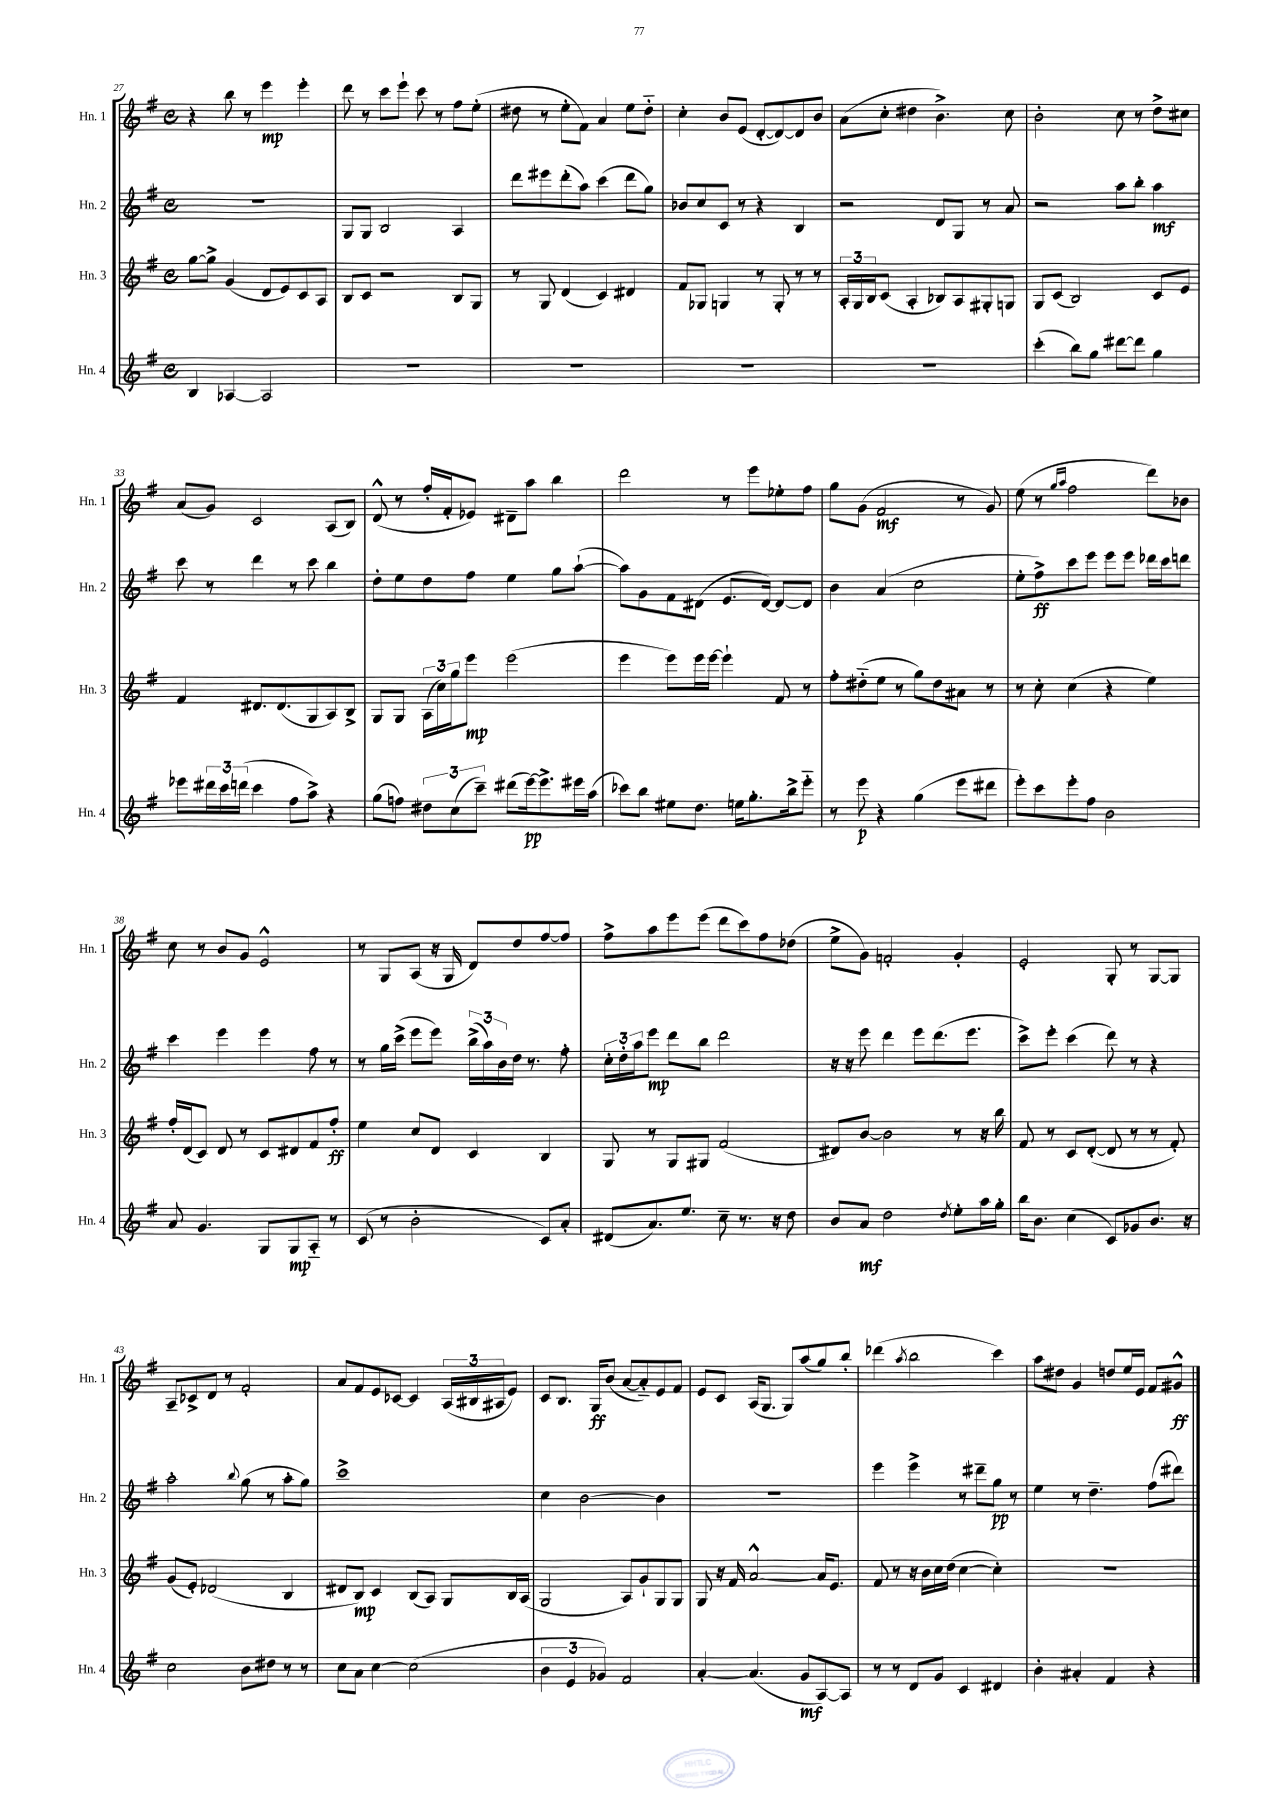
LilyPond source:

<<
\new StaffGroup <<
\new Staff = "s0" \with { instrumentName = "Hn. 1" shortInstrumentName = "Hn. 1" } {
    \clef treble \key g \major \defaultTimeSignature \time 4/4
    r4 b''8 r8 e'''4\mp e'''4-. |
    d'''8 r8 c'''8 e'''8-! c'''8 r8 fis''8 e''8-.( |
    dis''8 r8 e''8-. fis'8) a'4 e''8 dis''8-_ |
    c''4-. b'8 e'8( d'8~-. d'8~) d'8 b'8 |
    a'8( c''8-. dis''4 b'4.->) c''8 |
    b'2-. c''8 r8 d''8-> cis''8 |
    a'8( g'8) c'2 a8( b8) |
    d'8-^( r8 fis''16-. fis'16-. ees'8) dis'8-- a''8 b''4 |
    d'''2 r8 e'''8 ees''8-. fis''8 |
    g''8 g'8( fis'2\mf r8 g'8) |
    e''8( r8 \grace { g''16 a''16 } fis''2 d'''8) bes'8 |
    c''8 r8 b'8 g'8 e'2-^ |
    r8 g8 a8( r16 g16 d'8) d''8 fis''8~ fis''8 |
    fis''8-> a''8 e'''8 e'''8( d'''8 c'''8) fis''8 des''8( |
    e''8-> g'8) f'2-. g'4-. |
    e'2-. g8-. r8 g8~ g8 |
    a8-- ces'8-> d'8 r8 fis'2-. |
    a'8 fis'8 e'8 ces'8~ ces'4 \tuplet 3/2 { a16( bis16 ais16 } e'8) |
    c'8 b8. g16\ff b'8( a'8~ a'8-_) e'8 fis'8 |
    e'8 c'8 a16( g8. g8) a''8( g''8) b''8-. |
    des'''4( \acciaccatura { a''8 } b''2 c'''4) |
    a''8 dis''8 g'4 d''8 e''16 e'16 fis'8 gis'8-^\ff \bar "|." |
}
\new Staff = "s1" \with { instrumentName = "Hn. 2" shortInstrumentName = "Hn. 2" } {
    \clef treble \key g \major \defaultTimeSignature \time 4/4
    R1 |
    g8 g8 b2 a4 |
    d'''8 eis'''8 d'''8-.( a''8) c'''4( d'''8 g''8) |
    bes'8 c''8 c'8 r8 r4 b4 |
    r2 d'8 g8 r8 a'8 |
    r2 a''8 b''8-. a''4\mf |
    c'''8 r8 d'''4 r8 c'''8 b''4 |
    d''8-. e''8 d''8 fis''8 e''4 g''8 a''8~-!( |
    a''8) g'8 fis'8 dis'8( e'8. dis'16~) dis'8~ dis'8 |
    b'4 a'4( c''2 |
    e''8-. fis''8->\ff) c'''8 e'''8 e'''8 e'''8 des'''16 c'''16 d'''8 |
    c'''4 e'''4 e'''4 fis''8 r8 |
    r8 g''16 c'''16->( e'''8 e'''8) \tuplet 3/2 { b''16->( a''16) b'16 } d''16 r8. fis''8-. |
    \tuplet 3/2 { c''16-. d''16-. a''16 } e'''8\mp d'''8 b''8 d'''2 |
    r16 r16 e'''8 d'''4 e'''8 d'''8.( e'''8. |
    c'''8->) e'''8-. c'''4( d'''8) r8 r4 |
    a''2-. \appoggiatura { b''8 } g''8( r8 a''8-. g''8) |
    c'''1-> |
    c''4 b'2~ b'4 |
    R1 |
    e'''4 e'''4-> r8 dis'''8-- g''8\pp r8 |
    e''4 r8 d''4.-- fis''8( dis'''8) \bar "|." |
}
\new Staff = "s2" \with { instrumentName = "Hn. 3" shortInstrumentName = "Hn. 3" } {
    \clef treble \key g \major \defaultTimeSignature \time 4/4
    g''8~ g''8-> g'4( d'8 e'8) c'8 a8 |
    b8 c'8 r2 b8 g8 |
    r8 g8 d'4( c'4) dis'4 |
    fis'8 ges8 g4 r8 g8-. r8 r8 |
    \tuplet 3/2 { a16-. g16 b16 } c'8( a4-. bes8) a8 gis8-. g8 |
    g8 c'8( b2) c'8 e'8 |
    fis'4 dis'8. dis'8.( g8 a8) b8-> |
    g8 g8 \tuplet 3/2 { a16( c''16) g''16 } e'''8\mp e'''2( |
    e'''4 e'''8) e'''16 e'''16~ e'''4-! fis'8 r8 |
    fis''8-. dis''8-_( e''8 r8 g''8) dis''8 ais'8 r8 |
    r8 c''8-. c''4( r4 e''4) |
    fis''16-. d'16( c'8) d'8 r8 c'8 dis'8 fis'8 fis''8-.\ff |
    e''4 c''8 d'8 c'4 b4 |
    g8 r8 g8 gis8 fis'2( |
    dis'8) b'8~ b'2 r8 r16 b''16 |
    fis'8 r8 c'8 d'8~-.( d'8 r8 r8 fis'8-.) |
    g'8( e'8-.) des'2( b4 |
    dis'8 b8\mp) c'4 b8( a8) g8 b16 a16( |
    g2 a8) g'8-! g8 g8 |
    g8 r16 fis'16 a'2~-^ a'16 e'8. |
    fis'8 r8 r16 b'16 c''16 d''16( c''4~ c''4-.) |
    R1 \bar "|." |
}
\new Staff = "s3" \with { instrumentName = "Hn. 4" shortInstrumentName = "Hn. 4" } {
    \clef treble \key g \major \defaultTimeSignature \time 4/4
    b4 aes4~ aes2 |
    R1 |
    R1 |
    R1 |
    R1 |
    c'''4-.( b''8) g''8 dis'''8~ dis'''8 g''4 |
    ees'''8 \tuplet 3/2 { dis'''16 c'''16 d'''16( } c'''4 fis''8 a''8->) r4 |
    g''8( f''8) \tuplet 3/2 { dis''8 c''8( c'''8--) } dis'''8( e'''16~\pp) e'''8.-> eis'''16 a''16( |
    ces'''8) b''8 eis''8 d''8. e''16 g''8.-. b''16-> e'''8-_ |
    r8 e'''8\p r4 g''4( e'''8 dis'''8 |
    e'''8-.) c'''8 e'''8-. fis''8 b'2 |
    a'8 g'4. g8 g8\mp a8-_ r8 |
    c'8( r8 b'2-. c'8) a'8-. |
    dis'8( a'8.) e''8. c''8-- r8. r16 d''8 |
    b'8 a'8\mf d''2 \acciaccatura { d''8 } e''8-. a''16 g''16-. |
    b''16 b'8. c''4( c'8) ges'8 b'8. r16 |
    c''2 b'8 dis''8 r8 r8 |
    c''8 a'8 c''4~ c''2( |
    \tuplet 3/2 { b'4 e'4 ges'4) } fis'2 |
    a'4~-. a'4.( g'8\mf a8~) a8 |
    r8 r8 d'8 g'8 c'4 dis'4 |
    b'4-. ais'4-. fis'4 r4 \bar "|." |
}
>>
>>
\layout { \context { \Score currentBarNumber = #27 } }
